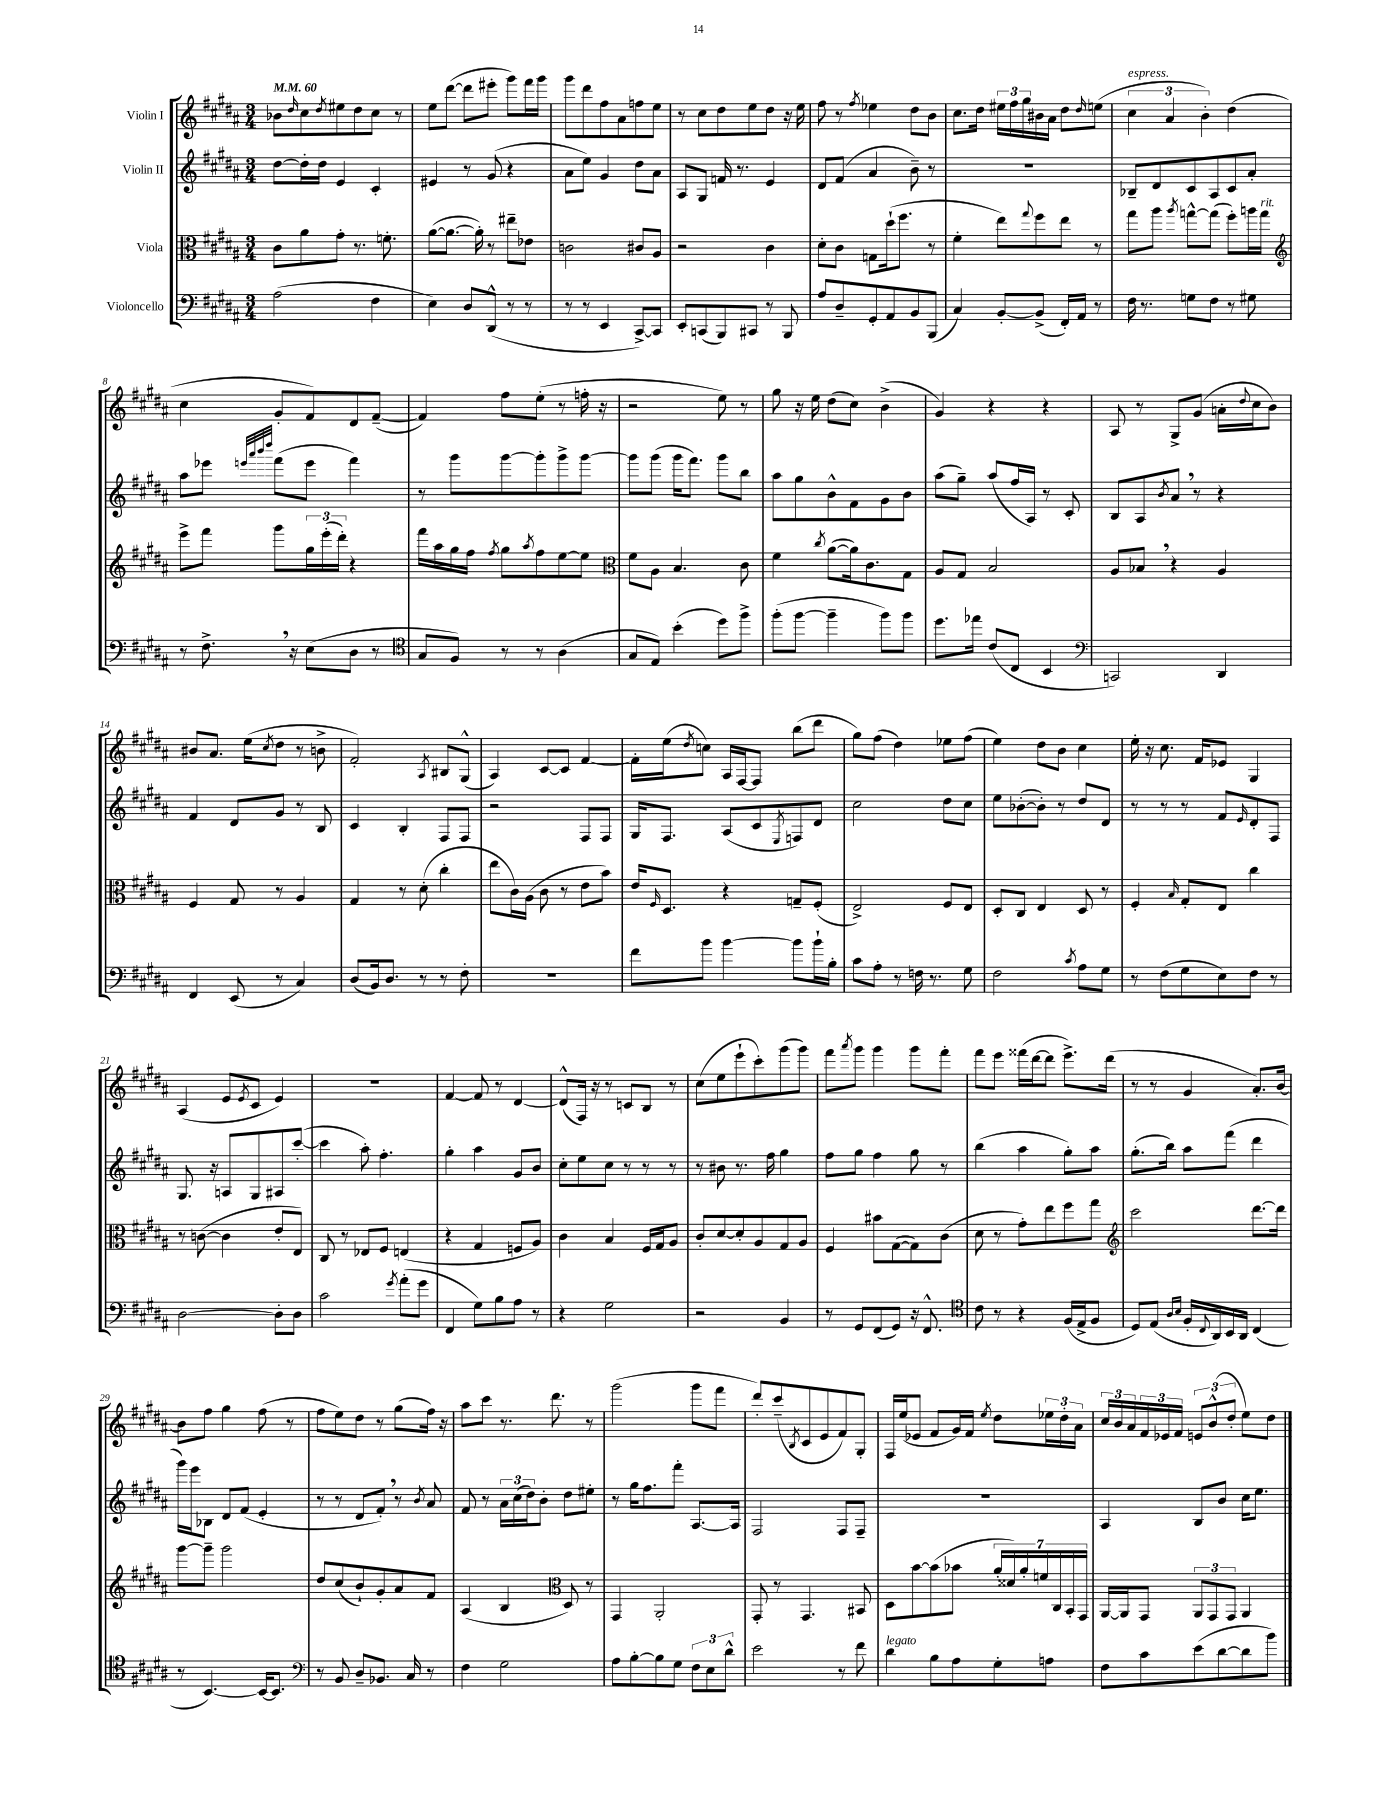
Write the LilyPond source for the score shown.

<<
\new StaffGroup <<
\new Staff = "s0" \with { instrumentName = "Violin I" } {
    \clef treble \key b \major \numericTimeSignature \time 3/4 \tempo 4 = 60
    bes'8 \grace { dis''16 } cis''8 \acciaccatura { dis''8 } eis''8 dis''8 cis''8 r8 |
    e''8 dis'''8~( dis'''8 eis'''8-. gis'''8) fis'''16 gis'''16 |
    gis'''8 dis'''8 fis''8 ais'8 f''8 e''8 |
    r8 cis''8 dis''8 e''8 dis''8 r16 e''16 |
    fis''8 r8 \acciaccatura { fis''8 } ees''4 dis''8 b'8 |
    cis''8. dis''16 \tuplet 3/2 { eis''16 fis''16 gis''16 } bis'16 ais'16 dis''8 \grace { dis''16 } e''8( |
    \tuplet 3/2 { cis''4^\markup { \italic "espress." } ais'4 b'4-.) } dis''4( |
    cis''4 gis'8-. fis'8) dis'8 fis'8~--( |
    fis'4) fis''8 e''8-.( r8 f''16-. r16 |
    r2 e''8) r8 |
    gis''8 r16 e''16 dis''8( cis''8) b'4->( |
    gis'4) r4 r4 |
    ais8 r8 gis8-> gis'8( a'16-. \appoggiatura { dis''8 } cis''16 b'8) |
    bis'8 ais'8. e''16( \acciaccatura { cis''8 } dis''8 r8 b'8-> |
    fis'2-.) \acciaccatura { ais8 } bis8 gis8-^( |
    ais4) cis'8~ cis'8 fis'4~ |
    fis'16-. e''16( \acciaccatura { dis''8 } c''8) ais16 fis16~ fis8 b''8( dis'''8 |
    gis''8) fis''8( dis''4) ees''8 fis''8( |
    e''4) dis''8 b'8 cis''4 |
    e''16-. r16 cis''8. fis'16 ees'8 gis4 |
    ais4( e'8 \acciaccatura { e'8 } cis'8 e'4) |
    R2. |
    fis'4~ fis'8 r8 dis'4~ |
    dis'8-^( fis16) r16 r8 c'8 b8 r8 |
    cis''8( e''8 e'''8-! cis'''8-.) gis'''8( gis'''8) |
    fis'''8 \acciaccatura { ais'''8 } gis'''8 gis'''4 gis'''8 fis'''8-. |
    fis'''8 e'''8 fisis'''16( dis'''16~ dis'''8 e'''8.->) dis'''16( |
    r8 r8 gis'4 ais'8.-.) b'16~ |
    b'8 fis''8 gis''4 fis''8( r8 |
    fis''8 e''8) dis''8 r8 gis''8( fis''16) r16 |
    ais''8 cis'''8 r8. dis'''8. r8 |
    gis'''2( gis'''8 fis'''8 |
    dis'''8-.) cis'''8--( \acciaccatura { b8 } cis'8 e'8 fis'8) gis8-. |
    fis16 e''16( ees'8 fis'8 gis'16) fis'16 \acciaccatura { e''8 } dis''8 \tuplet 3/2 { ees''16 dis''16-. ais'16 } |
    \tuplet 3/2 { cis''16 b'16 ais'16 } \tuplet 3/2 { fis'16 ees'16 fis'16 } \tuplet 3/2 { e'8 b'8-^( dis''8-. } e''8) dis''8 \bar "|." |
}
\new Staff = "s1" \with { instrumentName = "Violin II" } {
    \clef treble \key b \major \numericTimeSignature \time 3/4
    dis''8~ dis''16-. dis''16 e'4 cis'4-. |
    eis'4 r8 gis'8( r4 |
    ais'8 e''8) gis'4 dis''8 ais'8 |
    ais8 gis8 f'16 r8. e'4 |
    dis'8 fis'8( ais'4 b'8--) r8 |
    R2. |
    bes8-- dis'8 cis'8 ais8 cis'8 ais'8-. |
    ais''8 ees'''8 \grace { e'''32 ais'''32 b'''32 dis''''32 } fis'''8( e'''8 fis'''4) |
    r8 gis'''8 gis'''8~ gis'''8-. gis'''8-> gis'''8~ |
    gis'''8 gis'''8( gis'''16 fis'''8.) gis'''8 b''8 |
    ais''8 gis''8 b'8-^ fis'8 gis'8 b'8 |
    ais''8( gis''8--) ais''8( fis''16 ais16) r8 cis'8-. |
    b8 ais8 \acciaccatura { b'8 } ais'8 \breathe r8 r4 |
    fis'4 dis'8 gis'8 r8 b8 |
    cis'4 b4-. fis8 fis8 |
    r2 fis8 fis8 |
    gis16 fis8. ais8( cis'8 \acciaccatura { e8 } f8) dis'8 |
    cis''2 dis''8 cis''8 |
    e''8 bes'8~-.( bes'8-.) r8 dis''8 dis'8 |
    r8 r8 r8 fis'8 \grace { e'16 } dis'8-. fis8 |
    gis8. r16 a8 gis8 ais8 cis'''8~-.( |
    cis'''4 ais''8-.) fis''4.-. |
    gis''4-. ais''4 gis'8 b'8 |
    cis''8-. e''8 cis''8 r8 r8 r8 |
    r8 bis'8 r8. fis''16 gis''4 |
    fis''8 gis''8 fis''4 gis''8 r8 |
    b''4( ais''4 gis''8-.) ais''8 |
    gis''8.-.( b''16) ais''8 fis'''8( dis'''4 |
    gis'''16) e'''16 bes8 dis'8 fis'8( e'4-. |
    r8 r8 dis'8 fis'8-.) \breathe r8 \acciaccatura { b'8 } ais'8 |
    fis'8 r8 \tuplet 3/2 { ais'16 cis''16( dis''16) } b'8-. dis''8 eis''8-. |
    r8 gis''16 fis''8. fis'''8-. ais8.~ ais16 |
    fis2 fis8 fis8-- |
    R2. |
    ais4 b8 b'8 cis''16 e''8. \bar "|." |
}
\new Staff = "s2" \with { instrumentName = "Viola" } {
    \clef alto \key b \major \numericTimeSignature \time 3/4
    cis'8 ais'8 gis'8-. r8. f'8.-. |
    ais'8~( ais'8.~ ais'16-.) r8 eis''8-- ees'8 |
    c'2 cis'8 ais8 |
    r2 cis'4 |
    dis'8-. cis'8 g8 dis''16-!( fis''8. r8 |
    fis'4-. e''8) \appoggiatura { gis''8 } fis''8 e''8 r8 |
    gis''8 ais''8 \acciaccatura { ais''8 } g''8~-^ g''8( fis''8-.) a''16 g''16^\markup { \italic "rit." } |
    \clef treble e'''8-> fis'''8 gis'''8 \tuplet 3/2 { gis''16 e'''16-.( dis'''16-.) } r4 |
    fis'''16 ais''16 gis''16 fis''16 \acciaccatura { fis''8 } gis''8 \acciaccatura { ais''8 } fis''8 e''8~ e''8 |
    \clef alto fis'8 ais8 b4. cis'8 |
    fis'4 \acciaccatura { cis''8 } ais'8~( ais'16) cis'8. gis8 |
    ais8 gis8 b2 |
    ais8 bes8 \breathe r4 ais4 |
    fis4 gis8 r8 ais4 |
    gis4 r8 dis'8-.( cis''4-. |
    e''8 cis'16) ais16( cis'8 r8 e'8 b'8) |
    e'16 \grace { fis16 } dis8. r4 g8-- fis8-.( |
    e2->) fis8 e8 |
    dis8-. cis8 e4 dis8 r8 |
    fis4-. \grace { b16 } gis8-. e8 cis''4 |
    r8 c'8~( c'4 e'8-. e8) |
    cis8 r8 ees8 fis8 e4( |
    r4 gis4 f8 ais8) |
    cis'4 b4 fis16 gis16 ais8 |
    cis'8-. dis'8~ dis'8-. ais8 gis8 ais8 |
    fis4 bis'8 gis8~( gis8) cis'8( |
    dis'8 r8 gis'8-.) e''8 fis''8 gis''8 |
    \clef treble cis'''2 dis'''8.~ dis'''16 |
    gis'''8~ gis'''8-- gis'''2 |
    dis''8 cis''8( b'8-!) gis'8-. ais'8 fis'8 |
    ais4( b4 \clef alto dis8) r8 |
    gis,4 ais,2-. |
    gis,8-. r8 gis,4. bis,8 |
    dis8 b'8~ b'8( bes'8 \tuplet 7/4 { ais'16-. disis'16) ais'16-. f'16 cis16 b,16-. gis,16 } |
    ais,16~ ais,16 gis,8 \tuplet 3/2 { ais,8 gis,8 gis,8 } ais,4 \bar "|." |
}
\new Staff = "s3" \with { instrumentName = "Violoncello" } {
    \clef bass \key b \major \numericTimeSignature \time 3/4
    ais2( fis4 |
    e4) dis8 dis,8-^( r8 r8 |
    r8 r8 e,4 cis,8~->) cis,8 |
    e,8-. c,8( b,,8) cis,8 r8 b,,8 |
    ais8 dis8-- gis,8-. ais,8 b,8 b,,8( |
    cis4) b,8~-. b,8->( fis,16-.) ais,16 r8 |
    fis16 r8. g8 fis8 r8 gis8 |
    r8 fis8.-> \breathe r16 e8( dis8 r8 |
    \clef tenor gis8 fis8) r8 r8 ais4( |
    gis8 e8) b'4-.( dis''8) fis''8-> |
    fis''8-.( fis''8~ fis''4-- fis''8) fis''8 |
    dis''8. ees''16 cis'8( cis8 b,4 |
    \clef bass c,2) dis,4 |
    fis,4 e,8( r8 cis4) |
    dis8( b,16) dis8. r8 r8 fis8-. |
    R2. |
    fis'8 b'8 b'4~ b'8 b'16-! b16-. |
    cis'8 ais8-. r8 f16 r8. gis8 |
    fis2 \acciaccatura { cis'8 } ais8 gis8 |
    r8 fis8( gis8 e8) fis8 r8 |
    dis2~ dis8-. dis8 |
    cis'2 \acciaccatura { gis'8 } ais'8-.( gis'8 |
    fis,4 gis8) b8 ais8 r8 |
    r4 gis2 |
    r2 b,4 |
    r8 gis,8 fis,8( gis,8) r16 fis,8.-^ |
    \clef tenor cis'8 r8 r4 fis16( e16-> fis8 |
    dis8) e8( \grace { ais16 b16 } fis16-. \appoggiatura { cis8 } ais,16) b,16 ais,16 cis4( |
    r8 b,4.~) b,16~ b,8. |
    \clef bass r8 b,8 dis8-- bes,8. cis16 r8 |
    fis4 gis2 |
    ais8 b8~-. b8 gis8 \tuplet 3/2 { fis8 e8 dis'8-^ } |
    e'2 r8 fis'8 |
    dis'4^\markup { \italic "legato" } b8 ais8 gis8-. a8 |
    fis8 cis'8 e'8( dis'8~ dis'8 b'8) \bar "|." |
}
>>
>>
